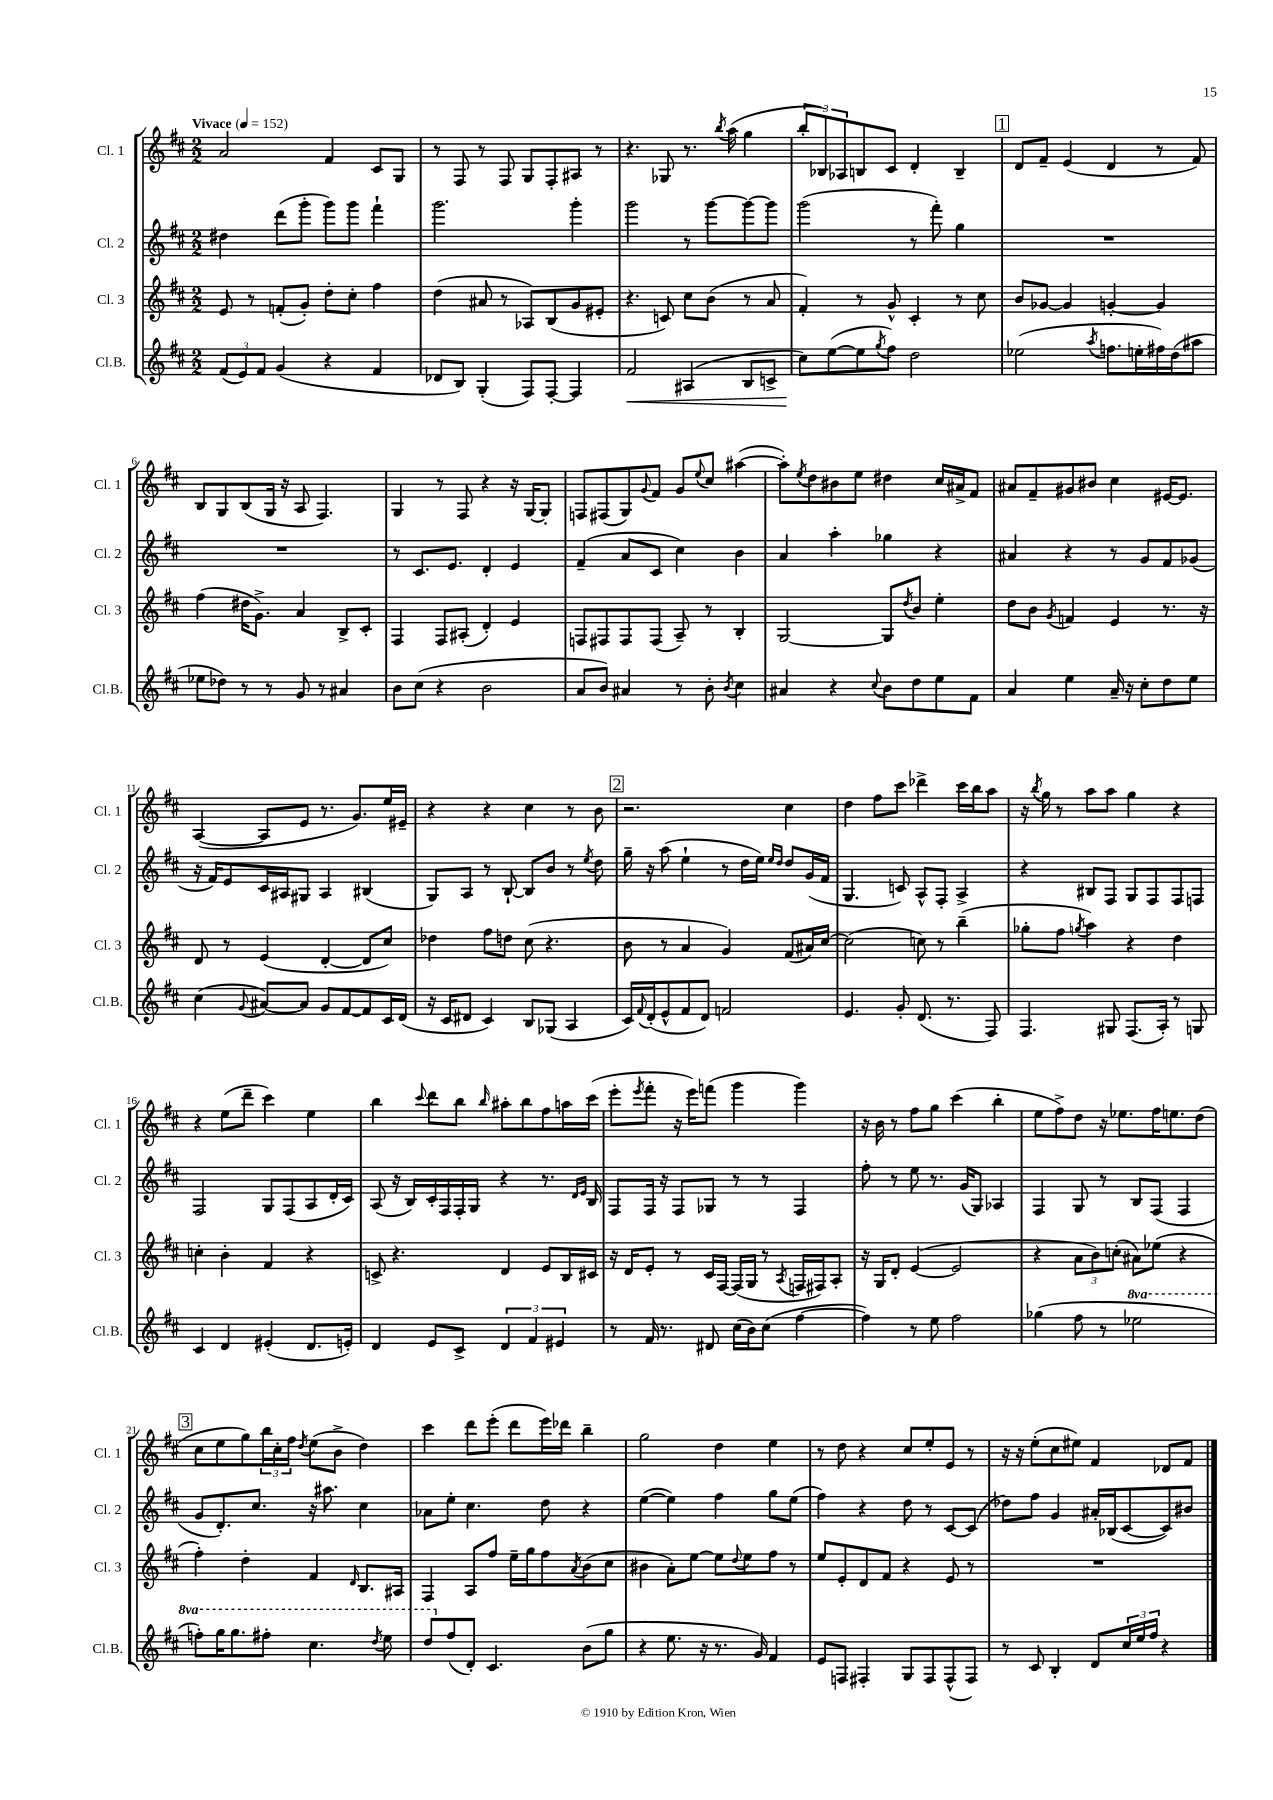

**kern	**kern	**kern	**kern
*staff4	*staff3	*staff2	*staff1
*clefG2	*clefG2	*clefG2	*clefG2
*k[f#c#]	*k[f#c#]	*k[f#c#]	*k[f#c#]
*M2/2	*M2/2	*M2/2	*M2/2
*MM152	*MM152	*MM152	*MM152
(12f#	8e	4dd#	2a
12e)	.	.	.
.	8r	.	.
12f#	.	.	.
(4g	(8f'	(8ddd	.
.	8g')	8ggg'	.
4r	8dd'	8ggg)	4f#
.	8cc#'	8ggg	.
4f#	4ff#	4fff#`	8c#
.	.	.	8G
=	=	=	=
8d-	(4dd	2.ggg	8r
8B)	.	.	8F#
(4G'	8a#	.	8r
.	8r	.	8F#
8F#)	8A-)	.	8G
[8F#'	(8B	.	8F#'
4F#]	8g	4ggg'	8A#
.	8e#'	.	8r
=	=	=	=
2f#	4.r	2ggg	4.r
.	8c)	.	8G-
(4A#	8cc#	8r	8.r
.	(8b	[8ggg	.
.	.	.	8qbb
.	.	.	(16aa
8B	8r	8ggg_	4gg
8c^	8a	8ggg]	.
=	=	=	=
8cc#)	4f#')	(2ggg	12bb'
.	.	.	12B-)
([8ee	.	.	.
.	.	.	12A-
8ee]	8r	.	8B
8qgg	.	.	.
8ff#)	8g^^	.	8c#
2dd	4c#'	8r	4d'
.	.	8fff#')	.
.	8r	4gg	4B~
.	8cc#	.	.
=	=	=	=
(2ee-	8b	1r	8d
.	[8g-	.	8f#~
.	4g-]	.	(4e
8qaa	.	.	.
8.ff	[4g'	.	4d
16ee'	.	.	.
16ff#)	4g]	.	8r
(16dd	.	.	.
8aa#	.	.	8f#)
=	=	=	=
8ee-	(4ff#	1r	8B
8dd-)	.	.	8G
8r	16dd#	.	(8B
.	8.g^)	.	.
8r	.	.	16G
.	.	.	16r
8g	4a	.	8A
8r	.	.	4.F#)
4a#	8B^	.	.
.	8c#'	.	.
=	=	=	=
8b	4F#	8r	4G
(8cc#	.	8.c#	.
4r	8F#	.	8r
.	.	8.e	.
.	(8A#'	.	8F#
2b	4d')	4d'	4r
.	4e	4e	16r
.	.	.	[16G
.	.	.	8G']
=	=	=	=
8a	8F	(4f#~	8F
8b)	8F#	.	(8F#
4a#	8F#	8a	8G)
.	.	.	8qqg
.	(8F#	8c#	8f#
8r	8A~)	4cc#)	8g
.	.	.	8qqee
8b'	8r	.	8cc#
8qb	.	.	.
4cc#	4B'	4b	([4aa#
=	=	=	=
4a#	[2G	4a	8aa#'])
.	.	.	8qee
.	.	.	8dd
4r	.	4aa'	8b#
.	.	.	8ee
8qqcc#	.	.	.
8b	8G]	4gg-	4dd#
.	8qdd	.	.
8dd	8b	.	.
8ee	4ee'	4r	16cc#
.	.	.	16a#^
8f#	.	.	8f#
=	=	=	=
4a	8dd	4a#	8a#
.	8b	.	8f#~
.	8qg	.	.
4ee	4f	4r	8g#
.	.	.	8b#
16a~	4e	8r	4cc#
16r	.	.	.
8cc#'	.	8g	.
8dd	8.r	8f#	[16e#
.	.	.	8.e#]
8ee	.	(8g-	.
.	16r	.	.
=	=	=	=
(4cc#	8d	16r	([4A
.	.	16f#)	.
.	8r	8e	.
8qqg	.	.	.
[8a#)	(4e	16c#	8A]
.	.	16A#	.
8a#]	.	8G#	8e
8g	[4d'	4A#	8.r
[8f#	.	.	.
.	.	.	8.g)
8f#]	8d]	(4B#	.
16c#	8cc#)	.	16ee
(16d	.	.	16e#~
=	=	=	=
16r	4dd-	8G)	4r
16c#	.	.	.
8d#	.	8A	.
4c#)	8ff#	8r	4r
.	8dd	[8B`	.
8B	(8cc#	8B]	4cc#
(8G-	4.r	8b	.
4A	.	8r	8r
.	.	8qee	.
.	.	8dd	8b
=	=	=	=
16c#)	8b	16gg~	2.r
8qqf#	.	.	.
(16d'	.	16r	.
8e^^	8r	(8aa	.
8f#	4a	4ee`	.
8d)	.	.	.
2f	4g)	8r	.
.	.	16dd	.
.	.	16ee)	.
.	.	16qqee	.
.	.	16qqdd	.
.	(8f#	8dd	4cc#
.	16a#)	(16g	.
.	[16cc#	16f#	.
=	=	=	=
4.e	(2cc#]	4.G	4dd
.	.	.	8ff#
8g'	.	8c)	8ccc#
(8.d	8cc)	8A^^	4ddd-^
.	8r	8F#'	.
8.r	.	.	.
.	(4bb~	4A^	16ccc#
.	.	.	16bb
8F#)	.	.	8aa
=	=	=	=
4.F#	8gg-'	4r	16r
.	.	.	8qbb
.	.	.	16gg
.	8ff#	.	8r
.	8qgg	.	.
.	4aa)	8B#	8aa
8G#	.	8F#	8aa
(8.F#	4r	8G	4gg
.	.	8F#	.
16A')	.	.	.
8r	4dd	8F#	4r
8G	.	8F	.
=	=	=	=
4c#	4cc'	2F#	4r
4d	4b'	.	(8ee
.	.	.	8ddd~
(4e#'	4f#	8G	4ccc#)
.	.	(8F#	.
8.d	4r	8A	4ee
.	.	16d'	.
16e')	.	16c#)	.
=	=	=	=
4d	8c^	(8A	4bb
.	4.r	16r	.
.	.	16B)	.
.	.	.	8qqccc#
8e	.	16c#'	8ddd
.	.	16F#	.
8c#^	.	16F#'	8bb
.	.	16G	.
.	.	.	16qqbb
6d	4d	4r	8aa#'
.	.	.	8bb
6f#	.	.	.
.	8e	8.r	8ff#
6e#	.	.	.
.	16B	.	16aa
.	.	16qqd	.
.	.	16qqe	.
.	16c#	16B	(16ccc#
=	=	=	=
8r	16r	8F#	8eee'
.	16d	.	.
.	.	.	8qeee
16f#	8e'	16F#	8fff#'
8.r	.	16r	.
.	8r	8F#	16r
.	.	.	16eee)
8d#	16c#	8G-	(8fff
.	[16F#	.	.
(16cc#	(16F#]	8r	4ggg
16b)	16G	.	.
(8cc#	8r	8r	.
.	8qA	.	.
[4ff#	16F	4F#	4ggg)
.	16F#)	.	.
.	8A'	.	.
=	=	=	=
4ff#])	16r	8ff#'	16r
.	16G	.	16b
.	8d'	8r	8r
8r	([4e	8ee	8ff#
8ee	.	8.r	8gg
2ff#	2e]	.	(4ccc#
.	.	(16g	.
.	.	8G)	.
.	.	4A-	4bb'
=	=	=	=
(4gg-	4r	4F#	8ee
.	.	.	8ff#^)
8ff#	12a	8G	8dd
.	12b)	.	.
8r	.	8r	16r
.	(12cc'	.	.
.	.	.	8.ee-
2eee-	8a#)	8B	.
.	(8ee-	(8F#	16ff#
.	.	.	8.ee
.	4r	4F#	.
.	.	.	(8dd
=	=	=	=
8fff')	4ff#')	8g	8cc#
16ggg	.	8.d')	8ee
8.ggg	.	.	.
.	4dd'	.	8gg)
.	.	8.cc#	.
8fff#'	.	.	24bb
.	.	.	24cc#'
.	.	.	24ff#
.	.	.	8qdd
4.ccc#	4f#	16r	(8ee
.	.	8.aa#	.
.	.	.	8b^
.	16qqd	.	.
.	8.B	4cc#	4dd)
8qddd	.	.	.
8eee	.	.	.
.	16A#	.	.
=	=	=	=
8ddd	4F#	8a-	4ccc#
(8ff#	.	8ee'	.
8d')	8A	4.cc#	8ddd
4.c#	8ff#	.	(8eee'
.	16ee~	.	8ddd
.	16gg	.	.
.	8ff#	8dd	16eee)
.	.	.	16ddd-
.	8qa	.	.
(8b	(8b	4r	4bb~
8gg	8cc#	.	.
=	=	=	=
4r	4b#	([4ee	2gg
8.ee	8a')	4ee])	.
.	[8ee	.	.
16r	.	.	.
8.r	8ee]	4ff#	4dd
.	8qqdd	.	.
.	8ee	.	.
16g)	.	.	.
4f#	8ff#	8gg	4ee
.	8r	(8ee	.
=	=	=	=
8e	8ee	4ff#)	8r
8F	8e'	.	8dd
4F#'	8d	4r	4r
.	8f#	.	.
8G	4r	8dd	8cc#
8F#	.	8r	8ee'
(8F#^^	8e	[8c#	8e
8F#)	8r	(8c#]	8r
=	=	=	=
8r	1r	8dd-)	16r
.	.	.	16r
8c#	.	8ff#	(8ee'
4B'	.	4g	8cc#
.	.	.	8ee#)
8d	.	16a#'	4f#
.	.	(16B-	.
24cc#	.	[8c#	.
24ee	.	.	.
24ff#	.	.	.
4r	.	8c#])	8d-
.	.	8b#	8f#
==	==	==	==
*-	*-	*-	*-
